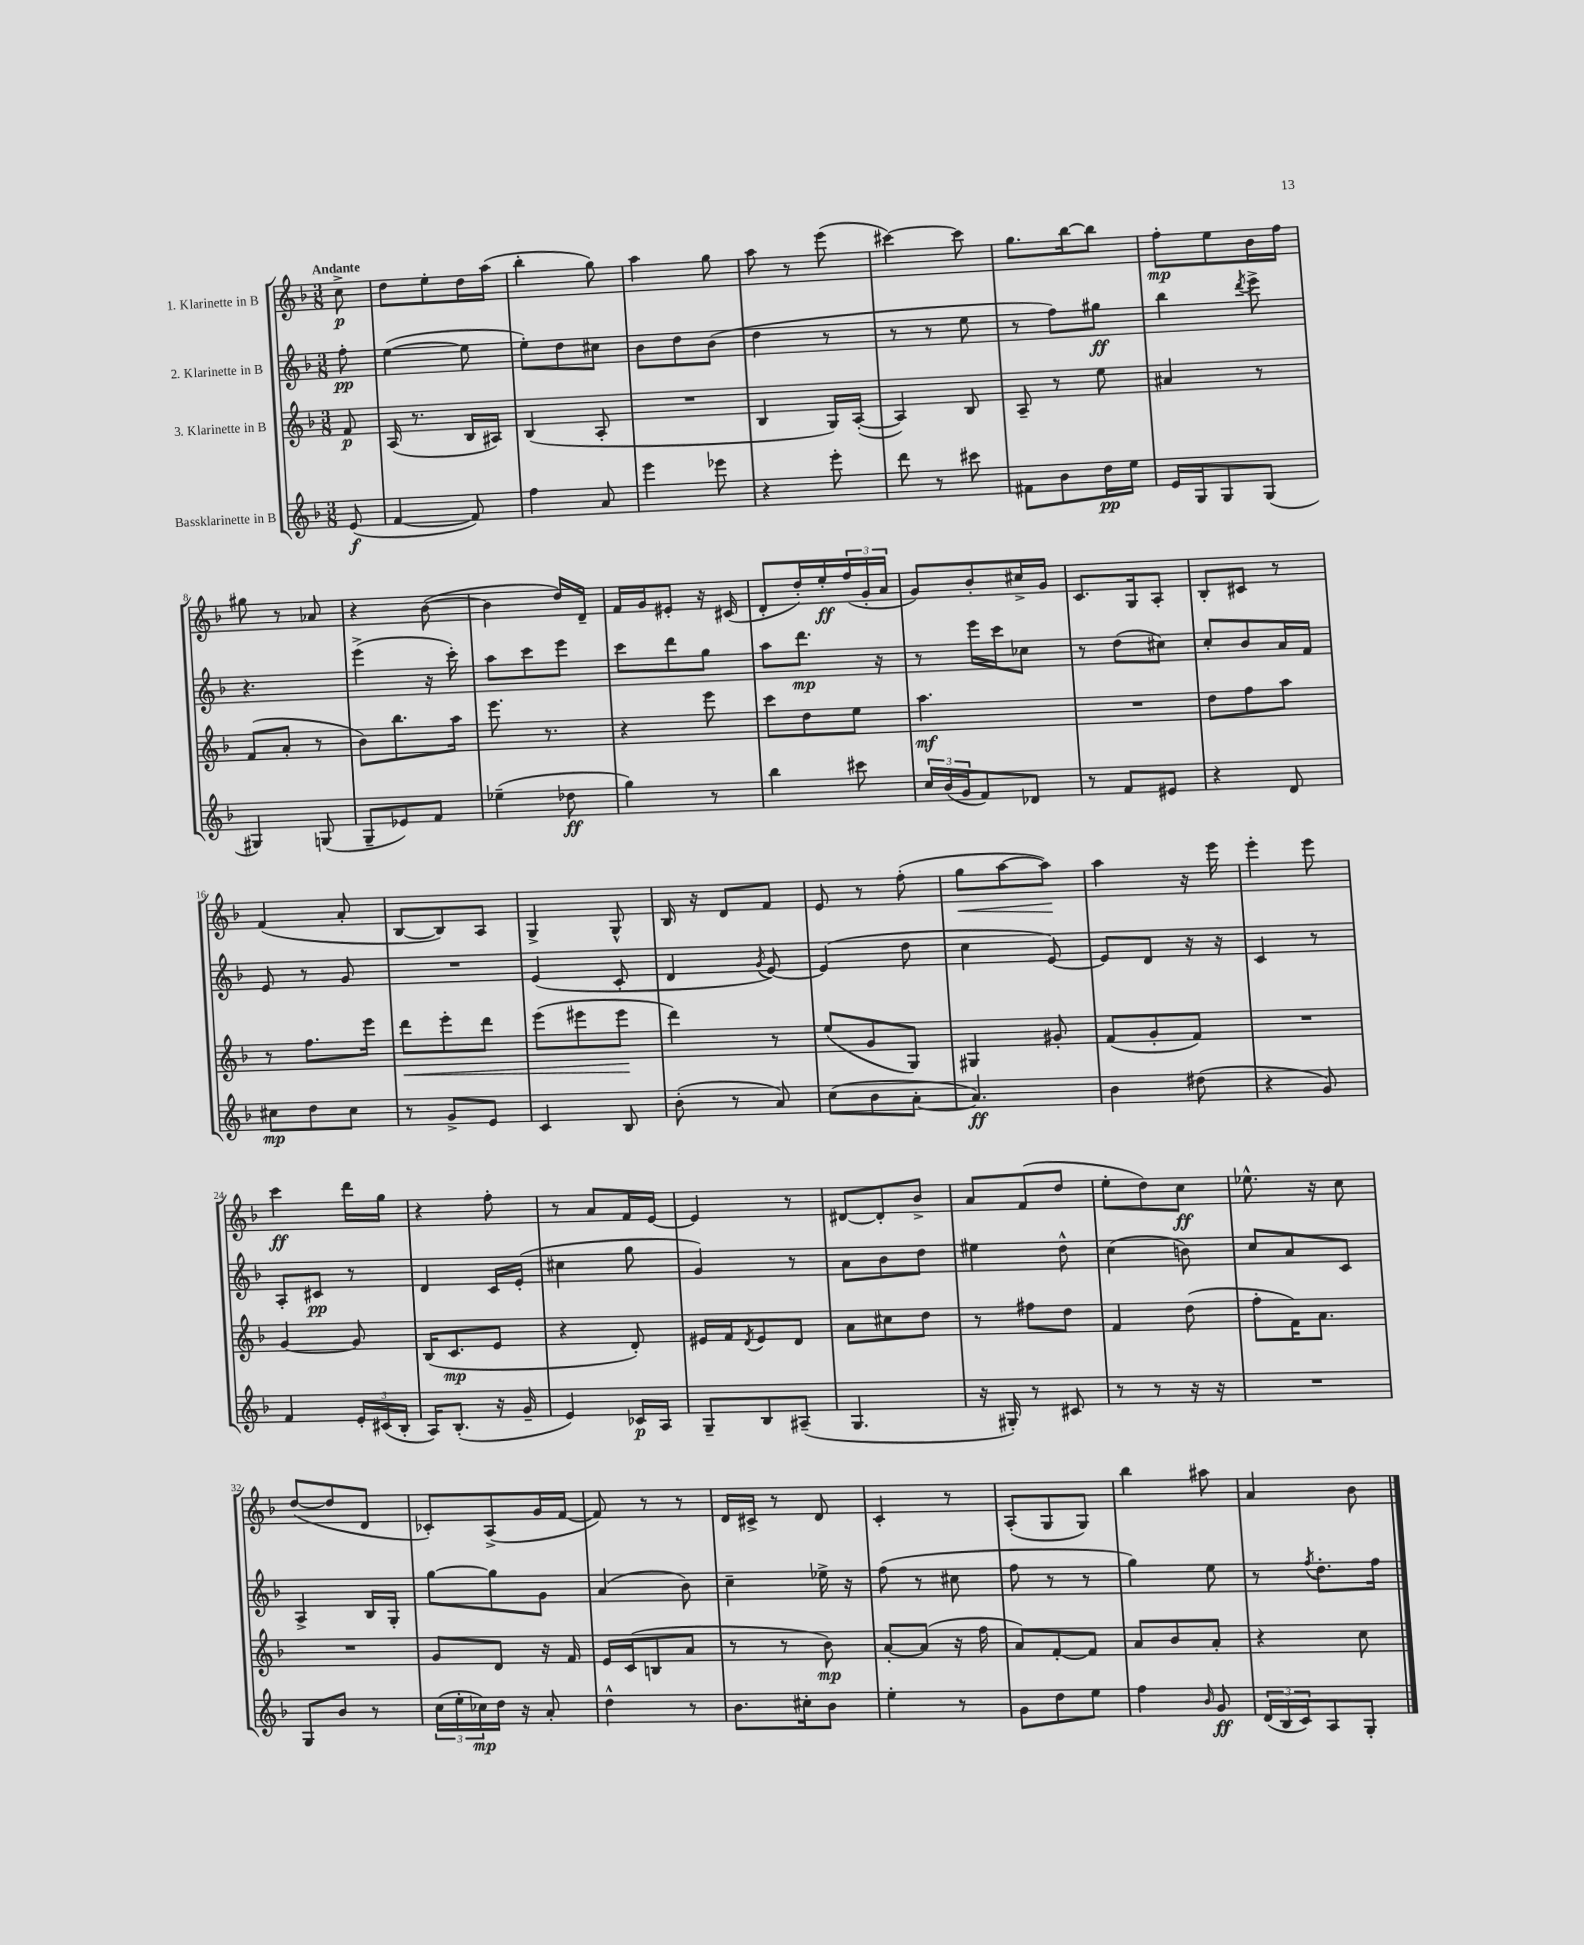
<<
\new StaffGroup <<
\new Staff = "s0" \with { instrumentName = "1. Klarinette in B" } {
    \clef treble \key f \major \numericTimeSignature \time 3/8 \partial 8 \tempo "Andante"
    c''8->\p |
    d''8 e''8-. d''16 a''16( |
    bes''4-. g''8) |
    a''4 g''8 |
    a''8 r8 e'''8( |
    cis'''4~) cis'''8 |
    g''8. bes''16~ bes''8 |
    f''8-.\mp e''8 bes'16 f''16 |
    gis''8 r8 aes'8 |
    r4 bes'8~( |
    bes'4 d''16) d'16-- |
    f'16 g'16 eis'8-. r16 cis'16( |
    d'8-. d''16-.) e''16-.\ff \tuplet 3/2 { f''16( g'16-. a'16 } |
    g'8) bes'8-. cis''16-> g'16 |
    c'8. g16 a8-. |
    bes8-. cis'8 r8 |
    f'4( a'8-. |
    bes8~ bes8) a8 |
    g4-> g8-^ |
    bes16 r16 d'8 f'8 |
    e'8 r8 f''8-.( |
    g''8\< a''8~ a''8\!) |
    a''4 r16 e'''16 |
    e'''4-. e'''8 |
    c'''4\ff d'''16 g''16 |
    r4 f''8-. |
    r8 a'8 f'16 e'16~ |
    e'4 r8 |
    dis'8~ dis'8-. bes'8-> |
    a'8 f'8( d''8 |
    e''8-. d''8) c''8\ff |
    ees''8.-^ r16 c''8 |
    d''8~( d''8 d'8 |
    ces'8-.) a8->( g'16 f'16~ |
    f'8) r8 r8 |
    d'16 cis'16-> r8 d'8 |
    c'4-. r8 |
    a8-.( g8 g8) |
    bes''4 ais''8 |
    a'4 bes'8 \bar "|." |
}
\new Staff = "s1" \with { instrumentName = "2. Klarinette in B" } {
    \clef treble \key f \major \numericTimeSignature \time 3/8 \partial 8
    f''8-.\pp |
    e''4~( e''8 |
    e''8-.) d''8 cis''8 |
    bes'8 d''8 bes'8( |
    d''4 r8 |
    r8 r8 e''8 |
    r8 f''8) gis''8\ff |
    bes''4 \acciaccatura { d'''8 } e'''8-> |
    r4. |
    e'''4->( r16 c'''16-.) |
    a''8 c'''8 e'''8 |
    c'''8 d'''8 g''8 |
    a''8 d'''8.\mp r16 |
    r8 e'''16 c'''16 ces''8 |
    r8 d''8( cis''8) |
    c''8-. bes'8 a'16 f'16 |
    e'8 r8 g'8 |
    R4. |
    e'4( c'8-. |
    d'4 \acciaccatura { g'8 } e'8~) |
    e'4( d''8 |
    c''4 e'8~) |
    e'8 d'8 r16 r16 |
    c'4 r8 |
    a8-. cis'8\pp r8 |
    d'4 c'16 e'16-.( |
    cis''4 g''8 |
    g'4) r8 |
    a'8 bes'8 d''8 |
    eis''4 d''8-^ |
    c''4( b'8) |
    c''8 a'8 c'8 |
    a4-> bes16 g16-. |
    g''8~ g''8 g'8 |
    a'4( bes'8) |
    c''4-- ees''16-> r16 |
    f''8( r8 cis''8 |
    f''8 r8 r8 |
    g''4) e''8 |
    r8 \acciaccatura { f''8 } d''8.-. f''16 \bar "|." |
}
\new Staff = "s2" \with { instrumentName = "3. Klarinette in B" } {
    \clef treble \key f \major \numericTimeSignature \time 3/8 \partial 8
    f'8\p |
    a16( r8. bes16 ais16) |
    bes4( a8-. |
    R4. |
    bes4 g16) a16~-.( |
    a4) bes8 |
    a8-- r8 e''8 |
    ais'4 r8 |
    f'8( a'8-. r8 |
    bes'8) bes''8. a''16 |
    e'''8. r8. |
    r4 e'''8 |
    c'''8 d''8 e''8 |
    a''4.\mf |
    R4. |
    d''8 f''8 a''8 |
    r8 f''8. e'''16 |
    d'''8\< e'''8-. d'''8 |
    e'''8( eis'''8 eis'''8\! |
    d'''4) r8 |
    e''8( g'8 g8) |
    gis4 gis'8-. |
    f'8( g'8-. f'8) |
    R4. |
    g'4~ g'8 |
    bes16( c'8.\mp e'8 |
    r4 d'8-.) |
    eis'16 f'16 \acciaccatura { d'8 } eis'8 d'8 |
    a'8 cis''8 d''8 |
    r8 fis''8 d''8 |
    f'4 d''8( |
    f''8-. f'16) a'8. |
    R4. |
    g'8 d'8 r16 f'16 |
    e'16 c'16( b8 a'8 |
    r8 r8 bes'8\mp) |
    a'8~-. a'8( r16 f''16 |
    a'8) f'8~-. f'8 |
    a'8 bes'8 a'8-. |
    r4 c''8 \bar "|." |
}
\new Staff = "s3" \with { instrumentName = "Bassklarinette in B" } {
    \clef treble \key f \major \numericTimeSignature \time 3/8 \partial 8
    e'8\f( |
    f'4~ f'8) |
    f''4 a'8 |
    e'''4 ees'''8 |
    r4 e'''8-. |
    d'''8 r8 cis'''8 |
    fis'8 bes'8 d''16\pp e''16 |
    e'16 g16 g8 g8( |
    gis4) g8( |
    g8-- ees'8) f'8 |
    ees''4--( des''8\ff |
    g''4) r8 |
    bes''4 cis'''8 |
    \tuplet 3/2 { c''16 bes'16( g'16 } f'8) des'8 |
    r8 f'8 eis'8 |
    r4 d'8 |
    cis''8\mp d''8 cis''8 |
    r8 g'8-> e'8 |
    c'4 bes8 |
    bes'8-.( r8 a'8) |
    c''8( bes'8 a'8~-. |
    a'4.\ff) |
    bes'4 dis''8( |
    r4 g'8) |
    f'4 \tuplet 3/2 { e'16-. cis'16( bes16-. } |
    a16) bes8.-.( r16 g'16-- |
    e'4) ces'16\p a16 |
    g8-- bes8 ais8--( |
    g4. |
    r16 gis16-.) r8 cis'8 |
    r8 r8 r16 r16 |
    R4. |
    g8 bes'8 r8 |
    \tuplet 3/2 { c''16( e''16-. ces''16\mp) } d''16 r16 a'8-. |
    d''4-^ r8 |
    bes'8. cis''16-. bes'8 |
    e''4-. r8 |
    g'8 d''8 e''8 |
    f''4 \grace { bes'16 } g'8\ff |
    \tuplet 3/2 { d'16( bes16 c'16) } a8 g8-. \bar "|." |
}
>>
>>
